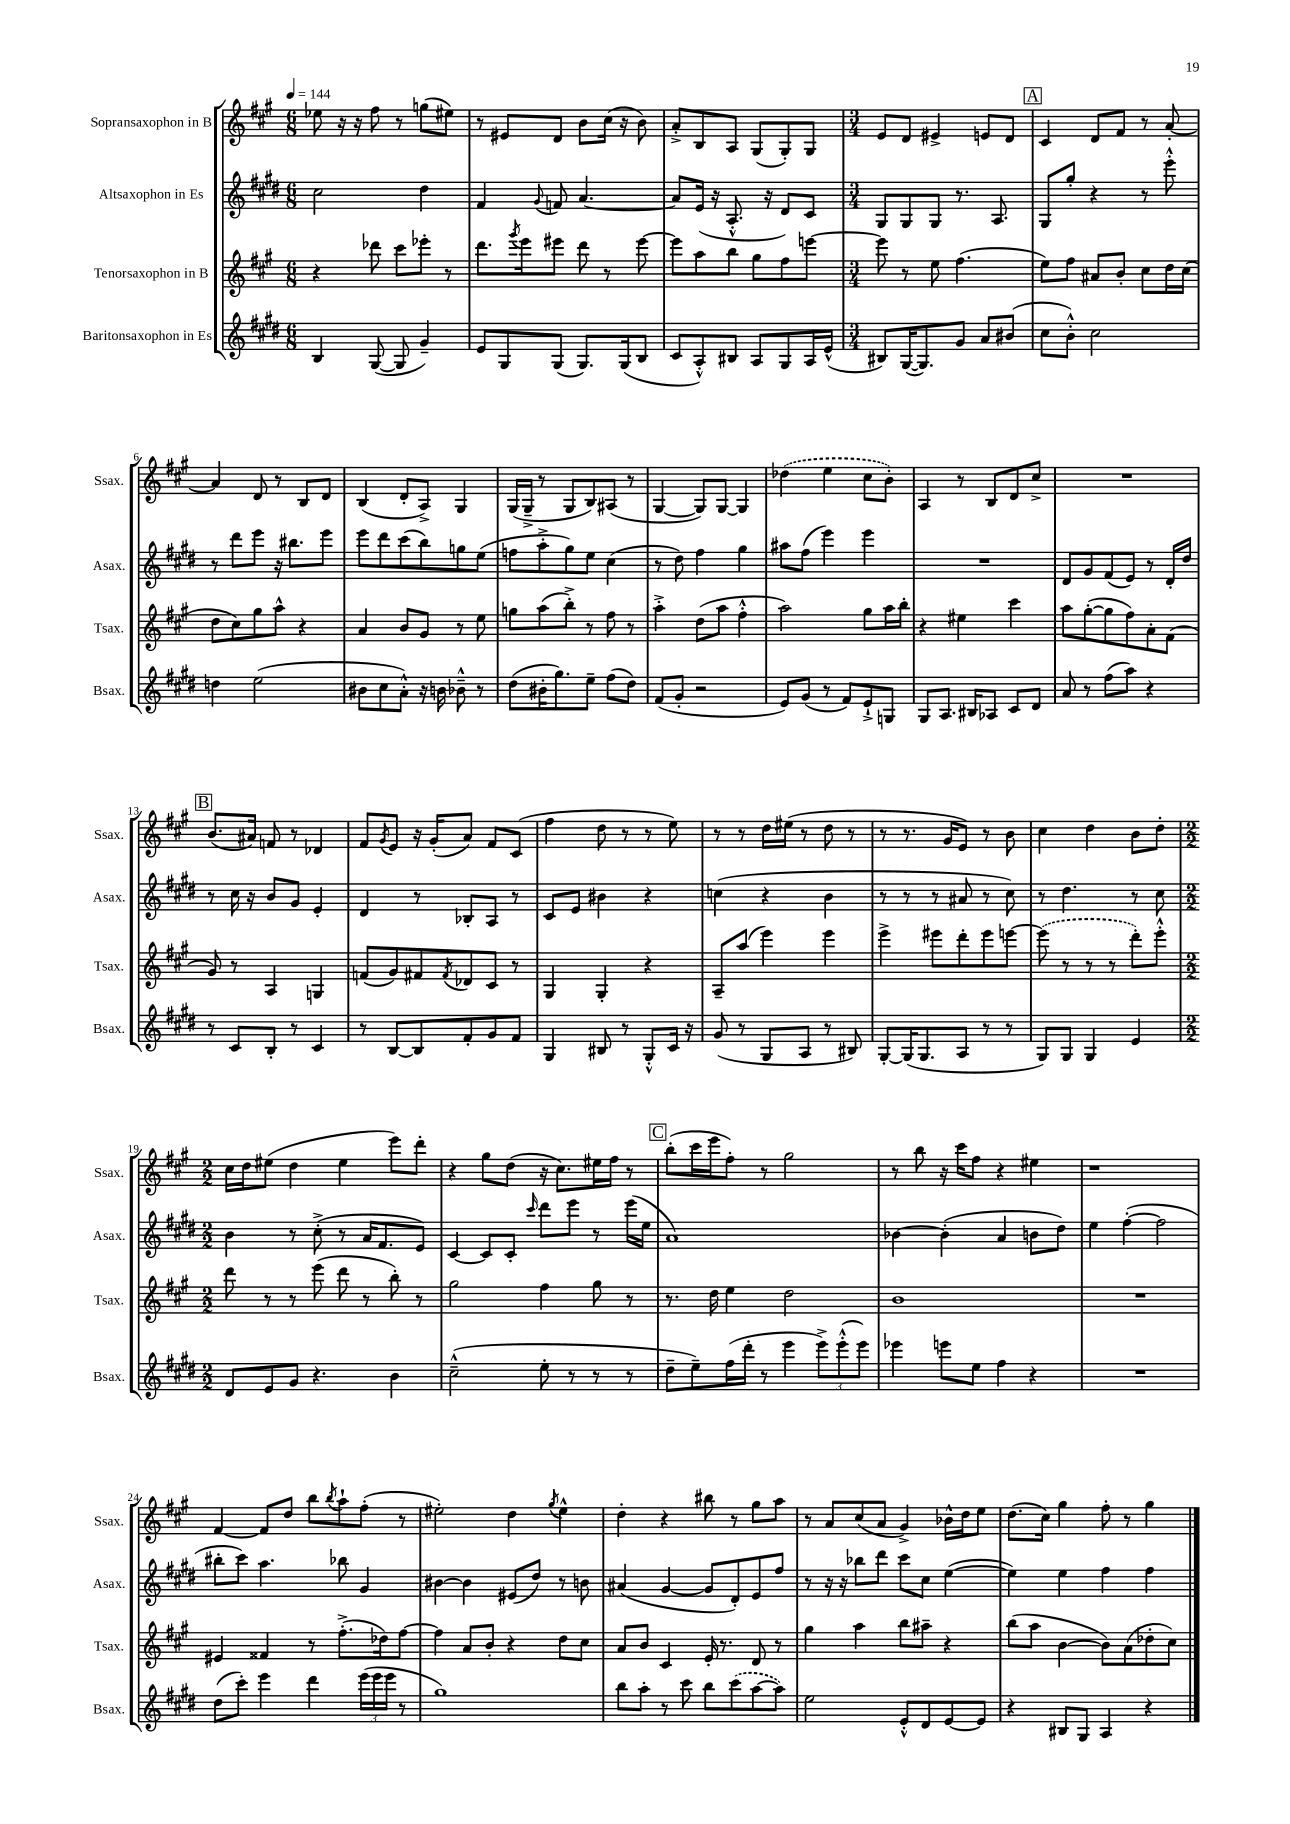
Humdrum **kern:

**kern	**kern	**kern	**kern
*staff4	*staff3	*staff2	*staff1
*clefG2	*clefG2	*clefG2	*clefG2
*k[f#c#g#d#]	*k[f#c#g#]	*k[f#c#g#d#]	*k[f#c#g#]
*M6/8	*M6/8	*M6/8	*M6/8
*MM144	*MM144	*MM144	*MM144
4B	4r	2cc#	8ee-
.	.	.	16r
.	.	.	16r
([8G#	8ddd-	.	8ff#
8G#]	8ccc#	.	8r
4g#~)	8eee-'	4dd#	(8gg
.	8r	.	8ee#)
=	=	=	=
8e	8.ddd	4f#	8r
8G#	.	.	8e#
.	8qggg#	.	.
.	16eee	.	.
.	.	8qqg#	.
(8G#	8eee#	8f	8d
8.G#)	8ddd	[4.a	8b
.	8r	.	(16cc#
(16G#	.	.	16r
8B	[8eee#	.	8b)
=	=	=	=
8c#	8eee#]	8a]	8a'^
8A'^^)	8aa	(16e	8B
.	.	16r	.
8B#	8bb	8.A'^^	8A
8A	8gg#	.	(8G#
.	.	16r	.
8G#	8ff#	8d#)	8G#')
16A	[8eee	8c#	8G#
(16e^^	.	.	.
=	=	=	=
*M3/4	*M3/4	*M3/4	*M3/4
8B#)	8eee]	8G#	8e
([16G#	8r	8G#	8d
8.G#])	.	.	.
.	8ee	8G#	4e#^
8g#	(4.ff#	8.r	.
8a	.	.	8e
.	.	8.A	.
(8b#	.	.	8d
=	=	=	=
8cc#	8ee)	8G#	4c#
8b'^^)	8ff#	8gg#'	.
2cc#	8a#	4r	8d
.	8b'	.	8f#
.	8cc#	8r	8r
.	16dd	8eee'^^	[8a'
.	(16cc#	.	.
=	=	=	=
4dd	8dd	8r	4a]
.	8cc#)	8ddd#	.
(2ee	8gg#	8eee	8d
.	8aa^^	16r	8r
.	.	8.bb#	.
.	4r	.	8B
.	.	8eee	8d
=	=	=	=
8b#	4a	8eee	(4B
8cc#	.	8ddd#	.
8a'^^)	8b	(8ccc#	8d'
16r	8g#	8bb)	8A^)
16b	.	.	.
8b-~^^	8r	8gg	4G#
8r	8ee	(8ee	.
=	=	=	=
(8dd#	8gg	8ff	(16G#
.	.	.	16G#~^
16b#'	(8aa	8aa'^	8r
8.gg#)	.	.	.
.	8bb'^)	8gg#)	8G#
8ee~	8r	8ee	8B)
(8ff#	8ff#	(4cc#	(8A#
8dd#)	8r	.	8r
=	=	=	=
(8f#	4aa'^	8r	[4G#
8g#'	.	8dd#)	.
2r	(8dd	4ff#	8G#])
.	8aa	.	[8G#
.	4ff#'^^	4gg#	4G#]
=	=	=	=
8e)	2aa)	8aa#	(4dd-
(8g#	.	(8ff#	.
8r	.	4eee)	4ee
8f#)	.	.	.
8e`^	8gg#	4eee	8cc#
8G	16aa	.	8b')
.	16bb'	.	.
=	=	=	=
8G#	4r	2.r	4A
8.A	.	.	.
.	4ee#	.	8r
16B#	.	.	.
8A-	.	.	8B
8c#	4ccc#	.	8d
8d#	.	.	8cc#^
=	=	=	=
8a	8aa	8d#	2.r
8r	([8gg#'	8g#	.
(8ff#	8gg#]	(8f#	.
8aa)	8ff#)	8e)	.
4r	8a'	8r	.
.	(8f#	16d#'	.
.	.	16dd#	.
=	=	=	=
8r	8g#)	8r	(8.b
8c#	8r	16cc#	.
.	.	16r	16a#)
8B'	4A	8b	8f
8r	.	8g#	8r
4c#	4G	4e'	4d-
=	=	=	=
8r	(8f	4d#	8f#
.	.	.	8qg#
[8B	8g#)	.	8e
8B]	8f#	8r	16r
.	.	.	(16g#'
.	8qf#	.	.
8f#'	8d-	8B-'	8a)
8g#	8c#	8A	8f#
8f#	8r	8r	(8c#
=	=	=	=
4G#	4G#	8c#	4ff#
.	.	8e	.
8B#	4G#'	4b#	8dd
8r	.	.	8r
8G#'^^	4r	4r	8r
16c#	.	.	8ee)
16r	.	.	.
=	=	=	=
(8g#	8A~	(4cc	8r
8r	(8aa	.	8r
8G#	4eee)	4r	16dd
.	.	.	(16ee#
8A	.	.	8r
8r	4eee	4b	8dd
8B#)	.	.	8r
=	=	=	=
[8G#'	4eee^	8r	8r
(16G#]	.	8r	8.r
8.G#	.	.	.
.	8eee#	8r	.
.	.	.	16g#
8A	8ddd'	8a#	8e)
8r	8eee#	8r	8r
8r	[8eee	8cc#)	8b
=	=	=	=
8G#)	(8eee]	8r	4cc#
8G#	8r	4.dd#	.
4G#	8r	.	4dd
.	8r	.	.
4e	8ddd')	8r	8b
.	8eee'^^	8cc#	8dd'
=	=	=	=
*M2/2	*M2/2	*M2/2	*M2/2
8d#	8ddd	4b	16cc#
.	.	.	16dd
8e	8r	.	(8ee#
8g#	8r	8r	4dd
4.r	(8eee	(8cc#'^	.
.	8ddd	8r	4ee#
.	8r	16a	.
.	.	8.f#	.
4b	8bb')	.	8eee)
.	8r	8e)	8ddd'
=	=	=	=
(2cc#~^^	2gg#	[4c#	4r
.	.	8c#]	8gg#
.	.	8c#'	(8dd
.	.	16qqccc#	.
8ee'	4ff#	8ddd#	16r
.	.	.	8.cc#)
8r	.	8eee	.
8r	8gg#	8r	16ee#
.	.	.	16ff#
8r	8r	(16eee	8r
.	.	16ee	.
=	=	=	=
8dd#~	8.r	1a)	(8bb'
8ee~)	.	.	16ccc#
.	16dd	.	16eee
(16ff#	4ee	.	8ff#')
16ddd#'	.	.	.
8r	.	.	8r
4eee	2dd	.	2gg#
12eee^)	.	.	.
(12eee'^^	.	.	.
12eee)	.	.	.
=	=	=	=
4eee-	1b	[4b-	8r
.	.	.	8bb
8eee	.	(4b-']	16r
.	.	.	16ccc#
8ee	.	.	8ff#
4ff#	.	4a	4r
4r	.	8b	4ee#
.	.	8dd#)	.
=	=	=	=
1r	1r	4ee	1r
.	.	([4ff#'	.
.	.	2ff#]	.
=	=	=	=
(8dd#	4e#	8bb#'	[4f#
8ccc#')	.	8ccc#)	.
4eee	4f##	4.aa	8f#]
.	.	.	8dd
4ddd#	8r	.	8bb
.	.	.	8qbb
.	(8.ff#'^	8bb-	8aa`
(24eee	.	4g#	(8ff#'
24eee	.	.	.
.	16dd-)	.	.
24eee	.	.	.
8r	[8ff#	.	8r
=	=	=	=
1gg#)	4ff#]	[4b#	2ee#')
.	8a	4b#]	.
.	8b'	.	.
.	4r	(8e#	4dd
.	.	8dd#)	.
.	.	.	8qgg#
.	8dd	8r	4ee#^^
.	8cc#	8b	.
=	=	=	=
8bb	8a	(4a#	4dd'
8aa'	8b	.	.
8r	4c#	[4g#	4r
8ccc#	.	.	.
8bb	16e'	8g#]	8bb#
.	8.r	.	.
(8ccc#	.	8d#')	8r
[8aa	8d	8e	8gg#
8aa])	8r	8ff#	8aa
=	=	=	=
2ee	4gg#	8r	8r
.	.	16r	8a
.	.	16r	.
.	4aa	8bb-	(8cc#
.	.	8ddd#	8a
8e'^^	8bb	8ccc#	4g#^)
8d#	8aa#~	8cc#	.
[8e	4r	([4ee	16b-^^
.	.	.	16dd
8e]	.	.	8ee
=	=	=	=
4r	(8bb	4ee])	(8.dd
.	8aa	.	.
.	.	.	16cc#)
8B#	[4b	4ee	4gg#
8G#	.	.	.
4A	8b])	4ff#	8ff#'
.	(8a	.	8r
4r	8dd-'	4ff#	4gg#
.	8cc#)	.	.
==	==	==	==
*-	*-	*-	*-
